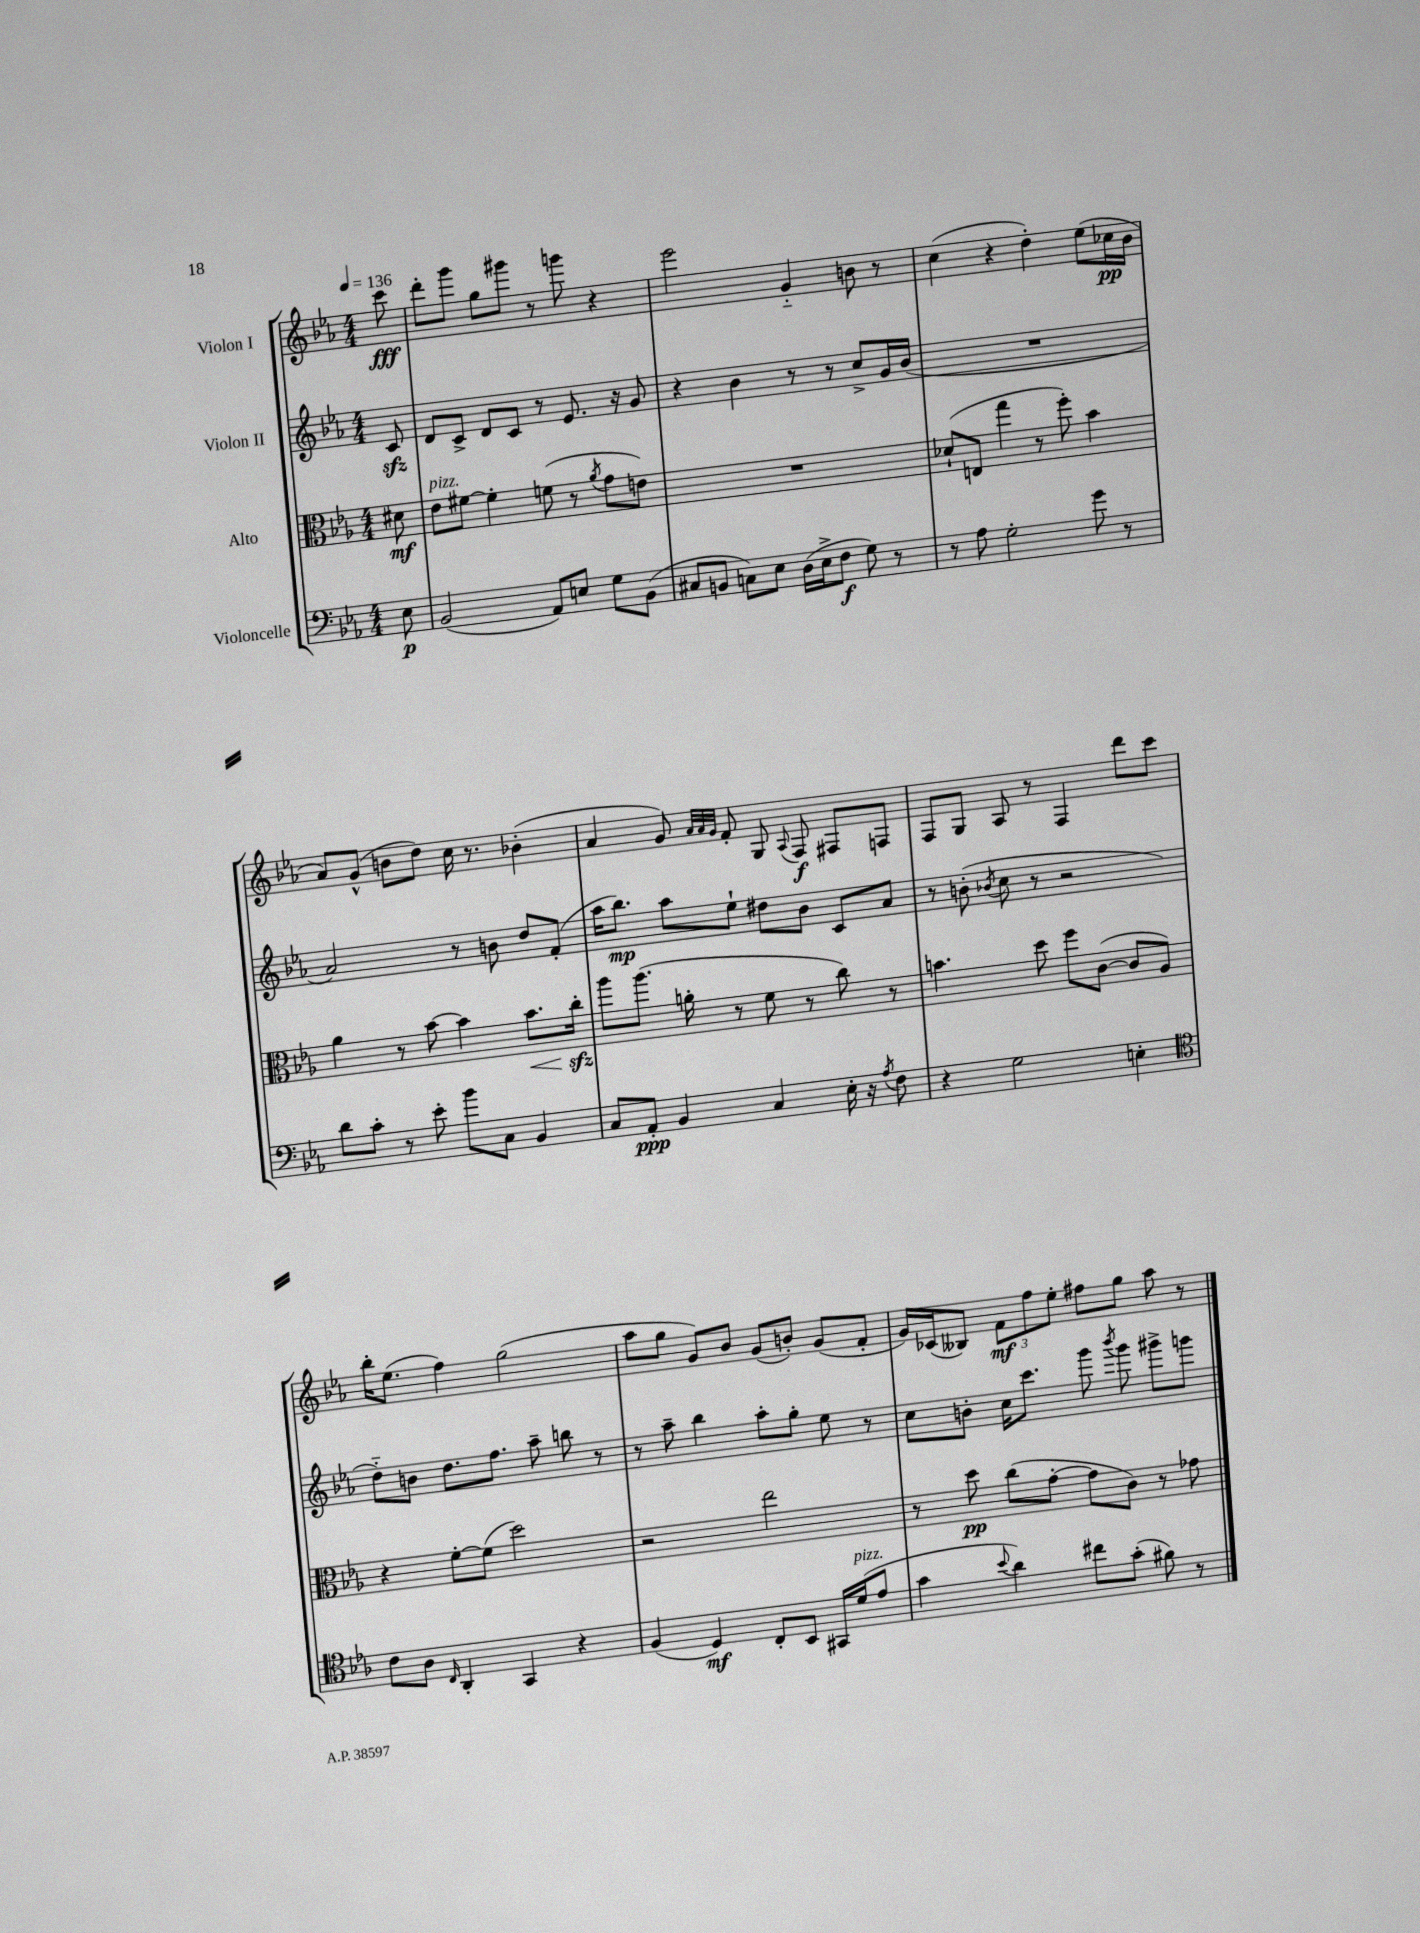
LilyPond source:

<<
\new StaffGroup <<
\new Staff = "s0" \with { instrumentName = "Violon I" } {
    \clef treble \key ees \major \numericTimeSignature \time 4/4 \partial 8 \tempo 4 = 136
    \autoBeamOff c'''8\fff |
    d'''8[-. g'''8] g''8[ gis'''8] r8 g'''8 r4 |
    ees'''2 g'4-_ b'8 r8 |
    c''4( r4 d''4-.) ees''8[( ces''16\pp bes'16] |
    aes'8[) g'8]-^( b'8[ d''8]) c''16 r8. bes'4-.( |
    aes'4 g'8) \grace { aes'32[ aes'32 g'32] } f'8-. g8 \appoggiatura { aes8 } f8\f fis8[ f8] |
    f8[ g8] aes8 r8 f4 d'''8[ c'''8] |
    bes''16[-. ees''8.]( f''4) g''2( |
    aes''8[ g''8] g'8[) bes'8] g'8[( b'8]-.) g'8[( f'8]-. |
    g'16[) ces'16( beses8]) \tuplet 3/2 { f'8[\mf f''8 ees''8]-. } fis''8[ g''8] aes''8 r8 \bar "|." |
}
\new Staff = "s1" \with { instrumentName = "Violon II" } {
    \clef treble \key ees \major \numericTimeSignature \time 4/4 \partial 8
    \autoBeamOff c'8\sfz |
    d'8[ c'8]-> d'8[ c'8] r8 ees'8. r16 g'8 |
    r4 bes'4 r8 r8 c''8[-> g'16 bes'16]( |
    R1 |
    aes'2) r8 b'8 d''8[ f'8]-.( |
    aes''16[ bes''8.]\mp) aes''8[ ees''8]-! dis''8[ bes'8] c'8[ aes'8] |
    r8 b'8-.( \acciaccatura { bes'8 } c''8 r8 r2 |
    d''8[-_) b'8] d''8.[ f''8.] aes''8-- b''8 r8 |
    r8 aes''8-- bes''4 aes''8[-. g''8]-. ees''8 r8 |
    c''8[ b'8]-. c''16[ c'''8.] g'''8 \acciaccatura { bes'''8 } g'''8 gis'''8[-> g'''8] \bar "|." |
}
\new Staff = "s2" \with { instrumentName = "Alto" } {
    \clef alto \key ees \major \numericTimeSignature \time 4/4 \partial 8
    \autoBeamOff dis'8\mf |
    ees'8[^\markup { \italic "pizz." } fis'8]~ fis'4-. f'8( r8 \acciaccatura { aes'8 } g'8[ e'8]) |
    R1 |
    des'8[-!( e8] g''4 r8 f''8-.) bes'4 |
    aes'4 r8 bes'8~ bes'4 bes'8.[\< c''16]-.\sfz\! |
    aes''8[ aes''8.]( a'16-. r8 f'8 r8 c''8) r8 |
    b'4. d''8 f''8[ c'8]~( c'8[ aes8]) |
    r4 f'8[~-. f'8]( d''2) |
    r2 ees''2 |
    r8 d''8\pp c''8[( g'8]~-. g'8[ c'8]) r8 ges'8 \bar "|." |
}
\new Staff = "s3" \with { instrumentName = "Violoncelle" } {
    \clef bass \key ees \major \numericTimeSignature \time 4/4 \partial 8
    \autoBeamOff ees8\p |
    bes,2( aes,8[) e8] g8[ bes,8]( |
    cis8[ b,8] c8[) ees8] d16[( ees16-> f8]\f g8) r8 |
    r8 aes8 g2-. g'8 r8 |
    d'8[ c'8]-. r8 ees'8-. bes'8[ c8] bes,4 |
    c8[ aes,8]-.\ppp bes,4 c4 ees16-. r16 \acciaccatura { aes8 } f8 |
    r4 g2 e4-. |
    \clef tenor c'8[ aes8] \grace { c16 } aes,4-. g,4 r4 |
    f4( d4\mf) c8[-. bes,8] gis,16[ d'16^\markup { \italic "pizz." }( ees'8] |
    g'4 \appoggiatura { bes'8 } aes'4) cis''8[ g'8]-.( fis'8) r8 \bar "|." |
}
>>
>>
\layout { \context { \Score \remove "Bar_number_engraver" } }
